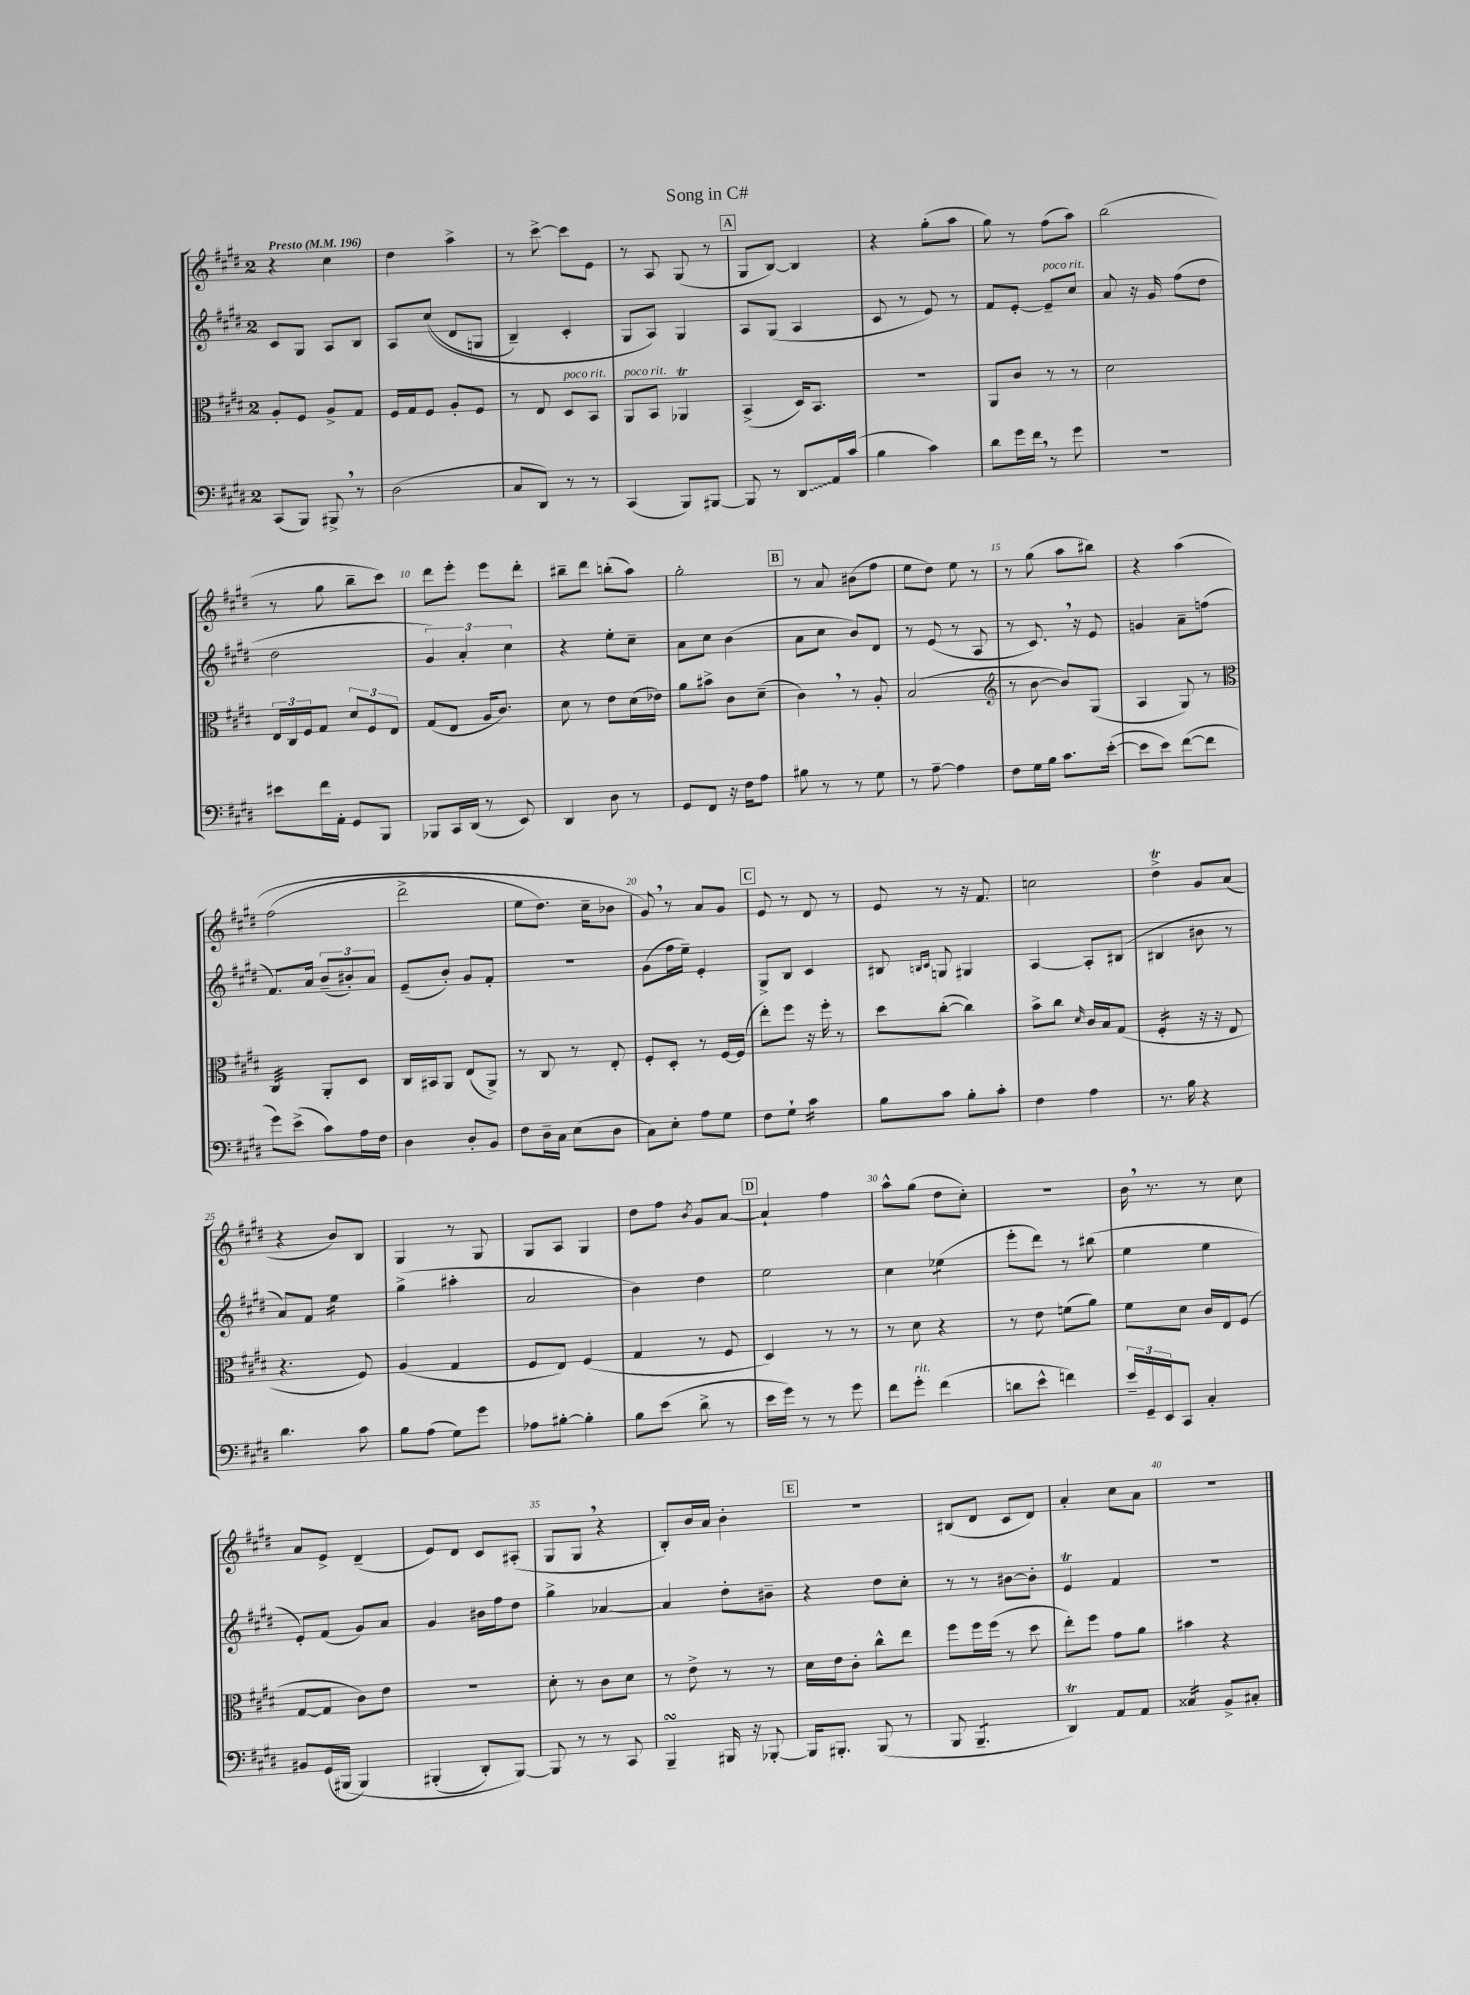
\header { title = "Song in C#" }
<<
\new StaffGroup <<
\new Staff = "s0" {
    \clef treble \key e \major \once \override Staff.TimeSignature.style = #'single-digit \time 2/4 \tempo "Presto" 4 = 196
    r4 cis''4 |
    dis''4 a''4-> |
    r8 cis'''8~-> cis'''8 e'8 |
    r8 a8 gis8( r8 |
    \mark \markup { \box "A" } gis8 b8~) b4 |
    r4 gis''8-.( a''8 |
    gis''8) r8 fis''8( a''8) |
    b''2( |
    r8 gis''8 b''8-- cis'''8) |
    dis'''8 e'''8-. e'''8 dis'''8-. |
    bis''8-- dis'''8 b''8-.( a''8) |
    gis''2-. |
    \mark \markup { \box "B" } r8 a'8 bis'8( fis''8 |
    e''8 dis''8) e''8 r8 |
    r8 gis''8( a''8 bis''8) |
    r4 a''4\( |
    fis''2( |
    dis'''2-> |
    e''8 dis''8.) cis''16-- bes'8 |
    gis'8\) \breathe r8 a'8 gis'8 |
    \mark \markup { \box "C" } e'8 r8 dis'8 r8 |
    e'8 r8 r16 fis'8. |
    c''2 |
    dis''4->\trill gis'8 a'8( |
    r4 b'8) b8 |
    gis4 r8 gis8 |
    gis8 a8 gis4 |
    dis''8 fis''8 \acciaccatura { b'8 } gis'8 a'8~ |
    \mark \markup { \box "D" } a'4-! fis''4 |
    a''8-^ gis''8( dis''8 cis''8-.) |
    R2 |
    b'16 \breathe r8. r8 cis''8 |
    a'8 e'8-> dis'4--( |
    e'8) dis'8 cis'8 ais8-.( |
    gis8 gis8 \breathe r4 |
    b8-.) b'16 a'16 b'4-. |
    \mark \markup { \box "E" } R2 |
    bis8( dis'8 cis'8 dis'8) |
    a'4-. cis''8 a'8 |
    R2 \bar "|." |
}
\new Staff = "s1" {
    \clef treble \key e \major \once \override Staff.TimeSignature.style = #'single-digit \time 2/4
    cis'8 gis8 a8 b8 |
    a8 cis''8(\( dis'8 g8 |
    b4--) cis'4-. |
    gis8 a8\) gis4 |
    \mark \markup { \box "A" } a8 gis8( a4 |
    cis'8 r8 e'8) r8 |
    fis'8 e'8~-. e'8--^\markup { \italic "poco rit." } cis''8 |
    a'8 r16 gis'16 fis''8( dis''8 |
    dis''2 |
    \tuplet 3/2 { gis'4) a'4-. cis''4 } |
    r4 e''8-. cis''8-- |
    a'8 cis''8 b'4( |
    \mark \markup { \box "B" } a'8 cis''8 b'8) dis'8 |
    r8 e'8( r8 a8 |
    r8 cis'8.) \breathe r16 e'8 |
    g'4 a'8-- f''8( |
    fis'8.) a'16 \tuplet 3/2 { b'8--( bis'8-.) a'8 } |
    e'8--( b'8-.) gis'8 fis'8-. |
    R2 |
    gis'8( fis''16 e''16--) e'4-. |
    \mark \markup { \box "C" } gis8-> b8 cis'4 |
    bis8 \grace { b16 cis'16 } g8 gis4 |
    a4~ a8-. bis8( |
    bis4 bis'8 r8 |
    a'8) fis'8 e''4:16 |
    gis''4->( ais''4-. |
    a'2 |
    b'4) dis''4 |
    \mark \markup { \box "D" } e''2 |
    cis''4 ees''4:8( |
    e'''8-. dis'''8) r8 bis''8( |
    e''4 e''4 |
    e'8-.) fis'8( gis'8) a'8 |
    gis'4 bis'16 fis''16 dis''8 |
    gis''4-> aes'4~ |
    aes'4 dis''8-. bis'8-- |
    \mark \markup { \box "E" } r4 dis''8 cis''8-. |
    r8 r8 bis'8~ bis'8-. |
    e'4\trill fis'4 |
    R2 \bar "|." |
}
\new Staff = "s2" {
    \clef alto \key e \major \once \override Staff.TimeSignature.style = #'single-digit \time 2/4
    a8-. fis8 a8-> gis8 |
    fis16 gis16 fis8 a8-. fis8 |
    r8 e8 dis8^\markup { \italic "poco rit." } b,8 |
    a,8^\markup { \italic "poco rit." } b,8 aes,4\trill |
    \mark \markup { \box "A" } b,4->( dis16) b,8. |
    R2 |
    a,8 cis'8 r8 r8 |
    dis'2 |
    \tuplet 3/2 { e16 cis16 fis16 } gis8 \tuplet 3/2 { dis'8 fis8 e8 } |
    gis8( e8 a16 cis'8.) |
    dis'8 r8 e'8 dis'16( ees'16) |
    a'8 bis'8-> cis'8 dis'8--( |
    \mark \markup { \box "B" } cis'4) \breathe r8 a8-. |
    b2( |
    \clef treble r8 b'8~ b'8) gis8( |
    a4 gis8) r8 |
    \clef alto cis4:32 a,8-. dis8 |
    cis16 bis,16 a,8 e8( a,8->) |
    r8 cis8 r8 e8-. |
    fis8-. dis8-. r8 fis16~ fis16( |
    \mark \markup { \box "C" } e''8-.) fis''8 r16 fis''16-. r8 |
    dis''8 cis''8~-.( cis''4) |
    b'8-> cis''8 \grace { dis'16 } cis'16 b16 gis8( |
    fis4:16-. r16 r16 e8 |
    r4. fis8) |
    a4( gis4 |
    fis8 e8) fis4( |
    gis4 r8 fis8 |
    \mark \markup { \box "D" } dis4) r8 r8 |
    r8 dis'8 r4 |
    r8 e'8 f'8( a'8) |
    fis'8 dis'8 cis'16 e16 fis8( |
    gis8~ gis8 cis'8) e'8 |
    r2 |
    dis'8-. r8 cis'8 dis'8 |
    r8 e'8-> r8 r8 |
    \mark \markup { \box "E" } dis'16 e'16 cis'8-. cis''8-^ e''8 |
    fis''8 fis''16 fis''16( r8 dis''8 |
    e''8-.) fis''8 gis'8 a'8 |
    bis'4 r4 \bar "|." |
}
\new Staff = "s3" {
    \clef bass \key e \major \once \override Staff.TimeSignature.style = #'single-digit \time 2/4
    cis,8( b,,8) bis,,8-> \breathe r8 |
    dis2( |
    cis8 dis,8) r8 r8 |
    cis,4( b,,8) bis,,8~ |
    \mark \markup { \box "A" } bis,,8 r8 \once \override Glissando.style = #'zigzag dis,8\glissando a,16 cis'16( |
    b4 cis'4) |
    dis'8 gis'16 fis'16 \breathe r8 gis'8 |
    R2 |
    eis'8 fis'16 a,16-. gis,8 b,,8 |
    bes,,8 cis,16 dis,16( r8 e,8) |
    dis,4 dis8 r8 |
    gis,8 fis,8 r16 fis16 a8 |
    \mark \markup { \box "B" } bis8 r8 r8 gis8 |
    r8 a8~-- a4 |
    fis8 gis16 b16 cis'8. e'16~-.( |
    e'8 e'8) fis'8~( fis'8 |
    gis'8) e'8->( cis'8) a16 fis16 |
    dis4 dis8-. b,8 |
    fis8 dis16-- cis16 e8( dis8 |
    cis8) e8-. a8 gis8 |
    \mark \markup { \box "C" } fis8 gis8-! cis'4:16 |
    b8 cis'8 b8-. cis'8-. |
    fis4 a4 |
    r8. b16 r4 |
    dis'4. cis'8 |
    b8 a8( gis8) gis'8 |
    aes8 bis8~-. bis4-. |
    b8 e'8( dis'8-> r8 |
    \mark \markup { \box "D" } e'16 gis'16) r8 r8 gis'8 |
    fis'8 gis'8-.^\markup { \italic "rit." } fis'4( |
    d'8 e'8-^ f'4) |
    \tuplet 3/2 { e'16-- gis,16-- e,16 } cis,8 cis4-. |
    bis,8 gis,16( bis,,16\( bis,,4) |
    bis,,4-.( dis,8-.) bis,,8~\) |
    bis,,8 r8 r8 cis,8 |
    b,,4--\turn bis,,16 r16 bes,,8~-. |
    \mark \markup { \box "E" } bes,,16 bis,,8.-. bis,,8( r8 |
    b,,8 b,,4.:8-- |
    dis,4\trill) a,8 a,8 |
    cisis4:16 b,8-> cis8-. \bar "|." |
}
>>
>>
\layout { \context { \Score \override BarNumber.break-visibility = ##(#f #t #t) barNumberVisibility = #(every-nth-bar-number-visible 5) } }
